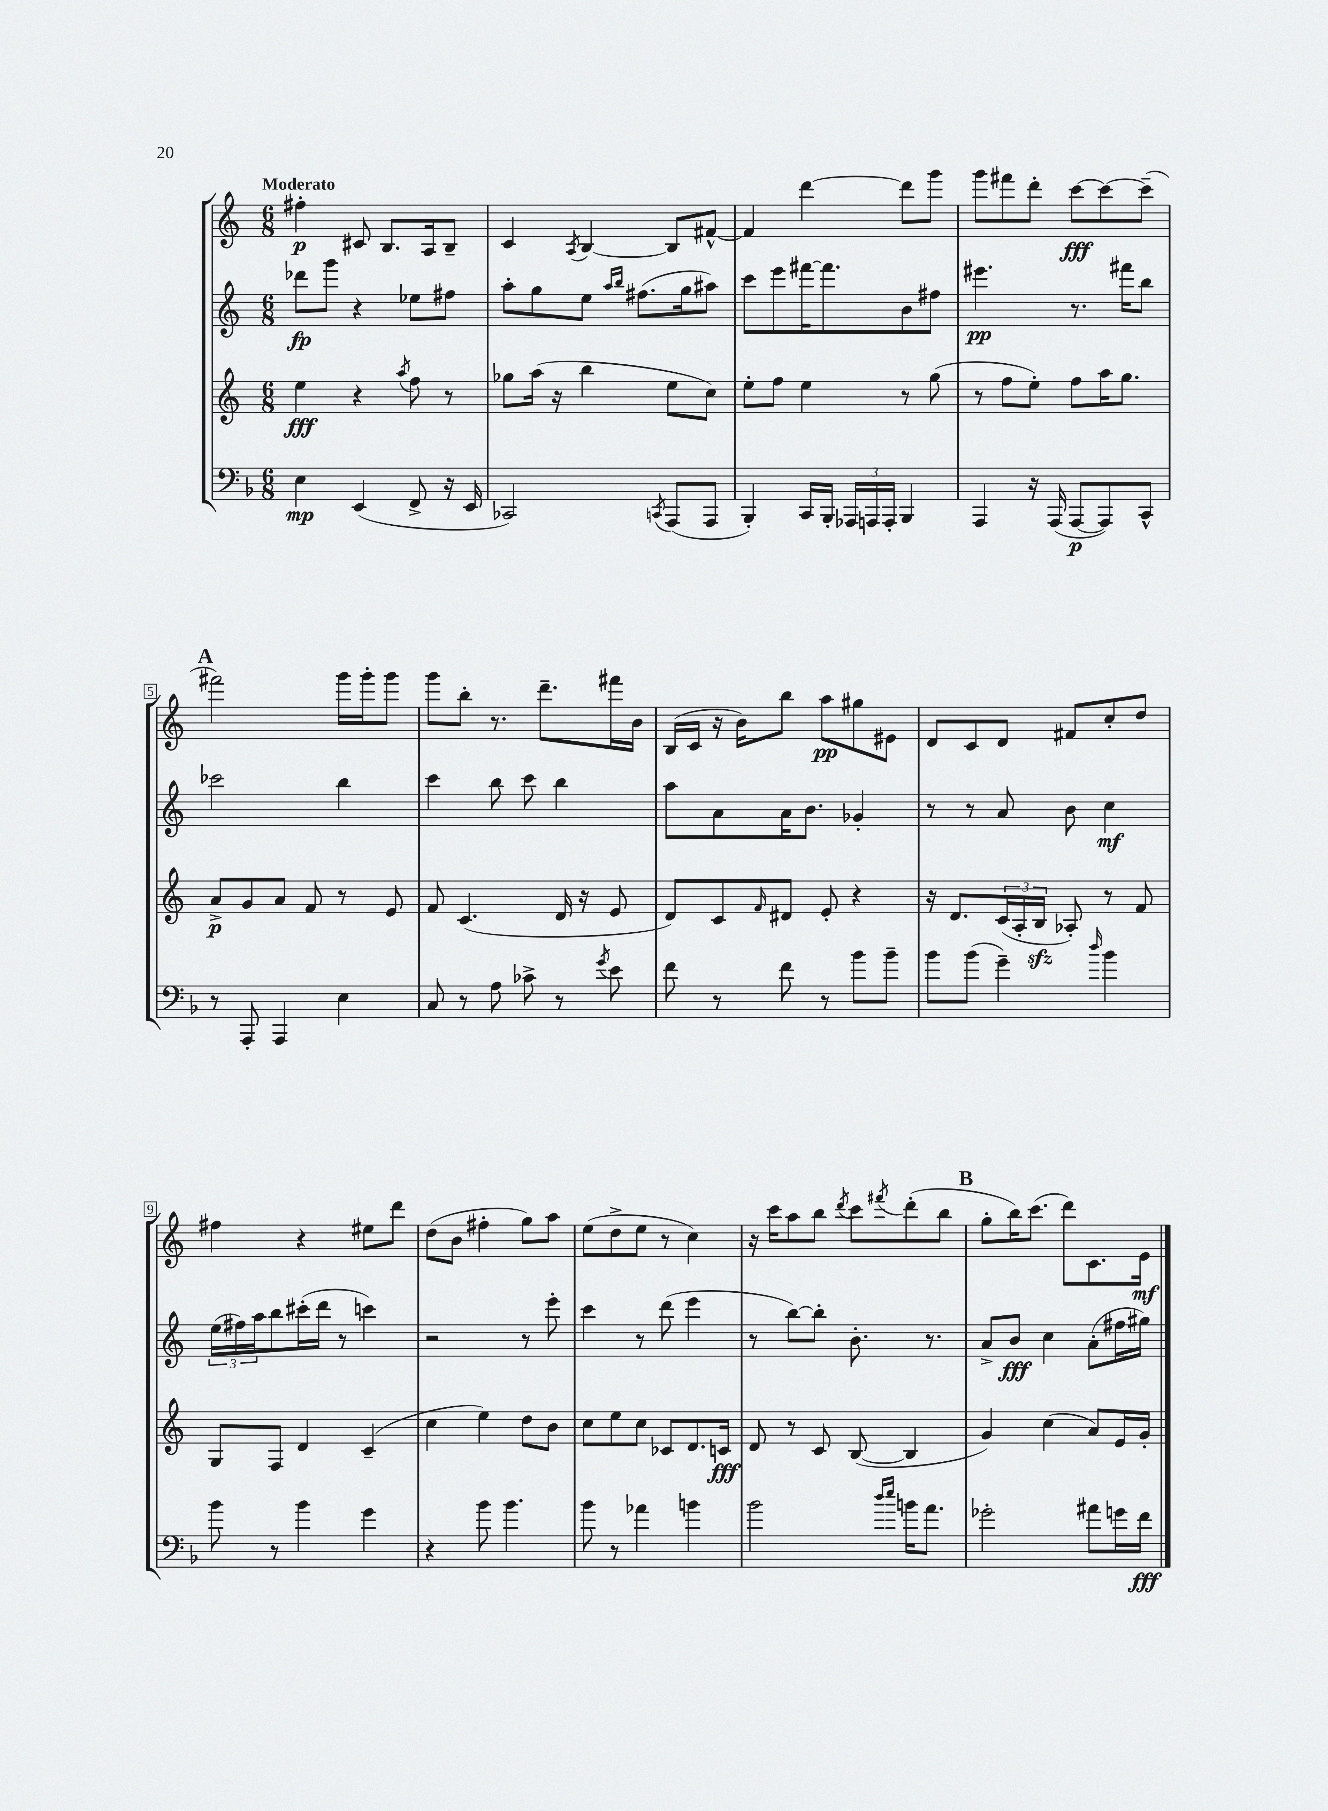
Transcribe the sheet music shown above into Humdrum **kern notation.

**kern	**kern	**kern	**kern
*staff4	*staff3	*staff2	*staff1
*clefF4	*clefG2	*clefG2	*clefG2
*k[b-]	*k[]	*k[]	*k[]
*M6/8	*M6/8	*M6/8	*M6/8
4E	4ee	8ddd-	4ff#'
.	.	8ggg	.
(4EE	4r	4r	8c#
.	.	.	8.B
.	8qaa	.	.
8FF^	8ff	8ee-	.
.	.	.	16A
16r	8r	8ff#	8B~
16EE	.	.	.
=	=	=	=
2CC-)	8gg-	8aa'	4c
.	(16aa	8gg	.
.	16r	.	.
.	.	.	8qA
.	4bb	8ee	[4B
.	.	16qqaa	.
.	.	16qqbb	.
.	.	(8.ff#	.
8qCC	.	.	.
(8AAA	8ee	.	8B]
.	.	16gg	.
8AAA	8cc)	8aa#)	[8f#^^
=	=	=	=
4BBB-')	8ee'	8ccc	4f#]
.	8ff	8eee	.
16CC	4ee	[16fff#	[4ddd
16BBB-'	.	8.fff#]	.
24AAA-	.	.	.
24AAA	.	.	.
24AAA'	.	.	.
4BBB-	8r	8b	8ddd]
.	(8gg	8ff#	8ggg
=	=	=	=
4AAA	8r	4.eee#	8ggg
.	8ff	.	8fff#
16r	8ee')	.	8ddd'
(16AAA	.	.	.
[8AAA	8ff	8.r	[8ccc
8AAA])	16aa	.	8ccc_
.	8.gg	16fff#	.
8CC^^	.	8bb	(8ccc~]
=	=	=	=
8r	8a^	2ccc-	2fff#)
8AAA'	8g	.	.
4AAA	8a	.	.
.	8f	.	.
4E	8r	4bb	16ggg
.	.	.	16ggg'
.	8e	.	8ggg
=	=	=	=
8C	8f	4ccc	8ggg
8r	(4.c	.	8bb'
8A	.	8bb	8.r
8c-^	.	8ccc	.
.	.	.	8.ddd~
8r	16d	4bb	.
.	16r	.	.
8qg	.	.	.
8e	8e	.	16fff#
.	.	.	16b
=	=	=	=
8f	8d)	8aa	(16B
.	.	.	16c
8r	8c	8a	16r
.	.	.	16b)
.	16qqf	.	.
8f	8d#	16a	8bb
.	.	8.b	.
8r	8e'	.	8aa
8b-	4r	4g-'	8gg#
8b-~	.	.	8e#
=	=	=	=
8b-	16r	8r	8d
.	8.d	.	.
(8b-	.	8r	8c
4g~)	(24c	8a	8d
.	24A'	.	.
.	24B	.	.
.	8A-')	8b	8f#
16qqdd	.	.	.
4b-	8r	4cc	8cc'
.	8f	.	8dd
=	=	=	=
8b-	8G	(24ee	4ff#
.	.	24ff#)	.
.	.	24aa	.
8r	8F	8bb	.
4b-	4d	(16ccc#'	4r
.	.	16ddd	.
.	.	8r	.
4g	(4c~	4ccc)	8ee#
.	.	.	8ddd
=	=	=	=
4r	4cc	2r	(8dd
.	.	.	8b
8b-	4ee)	.	4ff#'
4.b-	.	.	.
.	8dd	8r	8gg)
.	8b	8eee'	8aa
=	=	=	=
8b-	8cc	4ccc	(8ee
8r	8ee	.	8dd^
4a-	8cc	8r	8ee
.	8c-	(8ddd	8r
4b	8.d	4eee	4cc)
.	16c	.	.
=	=	=	=
2b-	8d	8r	16r
.	.	.	16ccc
.	8r	[8bb)	8aa
.	8c	8bb']	8bb
.	.	.	8qddd
.	([8B	8.b'	8ccc
16qqdd	.	.	.
16qqee	.	.	8qfff#
16b	4B]	.	(8ddd'
8.a	.	8.r	.
.	.	.	8bb
=	=	=	=
2g-'	4g)	8a^	8gg'
.	.	8b	16bb)
.	.	.	(8.ccc
.	(4cc	4cc	.
.	.	.	8ddd)
8a#	8a)	(8a'	8.c
16g	16e	16ff#	.
16f	16g'	16gg#)	16e
==	==	==	==
*-	*-	*-	*-
